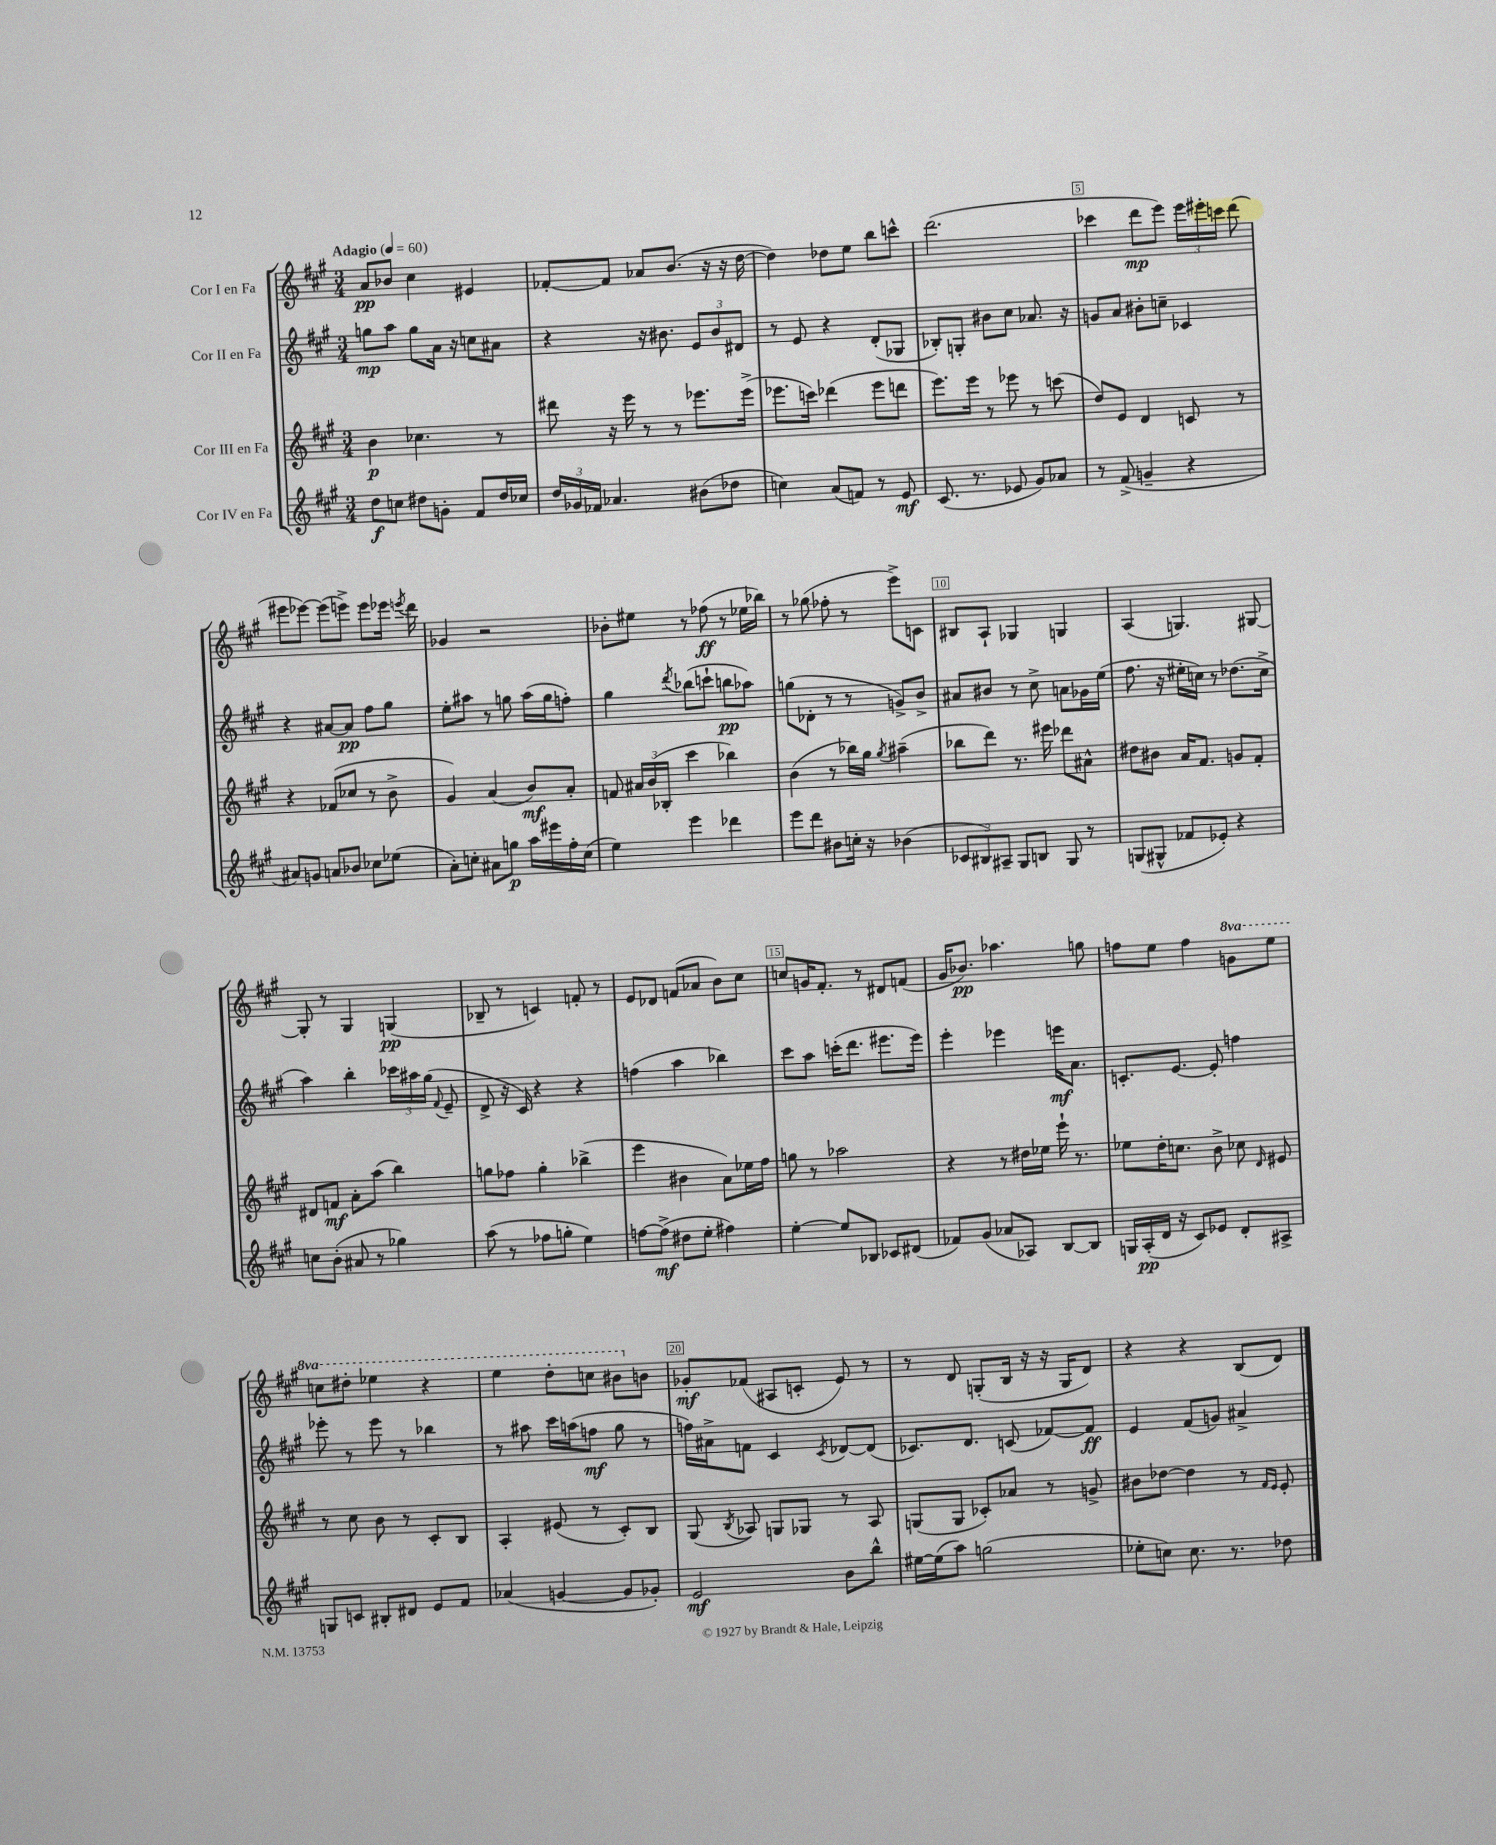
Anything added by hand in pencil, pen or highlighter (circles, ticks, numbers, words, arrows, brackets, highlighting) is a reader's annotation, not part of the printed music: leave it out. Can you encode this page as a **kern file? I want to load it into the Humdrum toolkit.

**kern	**kern	**kern	**kern
*staff4	*staff3	*staff2	*staff1
*clefG2	*clefG2	*clefG2	*clefG2
*k[f#c#g#]	*k[f#c#g#]	*k[f#c#g#]	*k[f#c#g#]
*M3/4	*M3/4	*M3/4	*M3/4
*MM60	*MM60	*MM60	*MM60
8dd	4b	8gg	8a
8cc	.	8aa	8b-
8dd#	4.cc-	8gg	4cc#
8g'	.	16a	.
.	.	16r	.
8f#	.	8cc	4e#
16dd#	8r	8a#	.
16cc-	.	.	.
=	=	=	=
24dd	8ddd#	4r	[8f-'
24g-	.	.	.
24f-	.	.	.
4.a-	16r	.	8f-]
.	16eee	.	.
.	8r	16r	8a-
.	.	8.b#	.
.	8r	.	(8.b
(8b#	8.eee-	12e	.
.	.	.	16r
.	.	12b#	.
8dd-	.	.	16r
.	.	12d#	.
.	(16eee-^	.	[16dd
=	=	=	=
4cc)	8.eee-	8r	4dd])
.	.	8e	.
.	16ccc)	.	.
(8a	(4ddd-	4r	8dd-
8f)	.	.	8ee
8r	8eee-	(8d'	8bb
8e	8ddd	8G-	8ccc^^
=	=	=	=
(8.c#	8.eee)	8B-')	(2.ddd
.	.	8G'	.
8.r	16eee	.	.
.	8r	8b#	.
8e-	8eee-	8cc#	.
8g#)	8r	8.a-	.
8a-	(8ccc	.	.
.	.	16r	.
=	=	=	=
8r	8dd)	8g	4ccc-
(8f#^	8e	8a	.
4g~	4d	8b#'	8ddd
.	.	8cc~	8eee)
4r	8c	4c-	24eee
.	.	.	24eee#'
.	.	.	24ccc
.	8r	.	(8ddd
=	=	=	=
8a#)	4r	4r	8eee#
8g	.	.	[8eee-)
8a	(8f-	[8a#	(8eee-]
8b-	8cc-	8a#]	8eee^)
8cc-	8r	8ff#	8eee
(8ee-	8b^	8gg#	16eee-
.	.	.	8qeee
.	.	.	16ddd
=	=	=	=
8a')	4g#)	8ee'	4g-
8cc'	.	8aa#	.
8a#	(4a	8r	2r
8gg	.	8gg	.
16aa	8b)	(16aa#	.
16eee#	.	16gg	.
16ff#'	8a'	8ff')	.
(16cc	.	.	.
=	=	=	=
4ee)	8f	4gg#	8b-'
.	24a#	.	8ee#
.	(24b	.	.
.	24B-'	.	.
.	.	8qddd	.
4eee	4ccc#	(8bb-	8r
.	.	8ccc`	(8ff-
4ddd-	4bb-)	8bb	8r
.	.	8aa-)	16ee-
.	.	.	16bb-)
=	=	=	=
8eee	(4b	(8gg	8r
8ddd	.	8d-'	(8gg-
8b#	8r	8r	8ff-'
16cc'	16bb-)	8r	8r
16r	16gg#	.	.
.	8qgg#	.	.
(4b-	(4aa#~	8g^)	8eee^)
.	.	8b^	8c
=	=	=	=
12c-	8bb-	8a#	8B#
12B#)	.	.	.
.	8ddd)	8b#	8A`
12A#~	.	.	.
8G#	8.r	8r	4G-
8B	.	8cc#^	.
.	16eee#	.	.
8G#	8ddd-	8a	4G
8r	8a#^^	16g-	.
.	.	(16ee	.
=	=	=	=
(8G	8dd#	8.ff#	(4A
8G#^^	8b#	.	.
.	.	16r	.
8f-	16a	16ee#'	4.G)
.	8.f#	16cc)	.
8e-')	.	8r	.
4r	8g	(8.dd-	.
.	8f#'	.	[8G#
.	.	16cc^	.
=	=	=	=
8cc	8d#	4aa)	8G#']
(8b'	8f	.	8r
8a#	8a'	4bb'	4G#
8r	(8aa	.	.
4gg-)	4bb)	24ccc-	(4G
.	.	24aa#	.
.	.	(24gg#	.
.	.	8qqf#	.
.	.	8e~	.
=	=	=	=
(8aa	8gg	8d^	8B-~
8r	8ff-	16r	8r
.	.	16c#)	.
8ff-	4gg'	4r	4c)
8gg'	.	.	.
4ee)	(4bb-^	4r	8f'
.	.	.	8r
=	=	=	=
[8ff	4eee	(4ff	8e
(8ff^]	.	.	8d-
8dd#	4b#	4aa	(8f
8ee'	.	.	8a-
4ff#)	8a)	4bb-)	8b)
.	16ee-	.	8cc#
.	16ff#	.	.
=	=	=	=
[4ee'	8gg	8ccc#	8cc
.	8r	8aa	16g
.	.	.	8.f#'
8ee]	2aa-	(16ccc'	.
.	.	8.ddd	.
8B-	.	.	8r
8c-	.	8.eee#	8d#
(8d#	.	.	(8f
.	.	16eee#)	.
=	=	=	=
8f-)	4r	4eee'	16g#
.	.	.	8.b-)
(8g#	.	.	.
8a-	8r	4eee-	4.aa-
8A-)	16dd#	.	.
.	16ee-	.	.
[8B	16eee`	16eee	.
.	8.r	8.a	.
8B]	.	.	8gg
=	=	=	=
16G	8ee-	8.c'	8ff
(16A'	.	.	.
16d	16dd'	.	8ee
16r	8.cc	[8.e	.
8c#)	.	.	4ff
8e-	8b^	8e']	.
8d'	8cc-	4ff	8gg
.	16qqd	.	.
8A#^	8e#	.	8eee
=	=	=	=
8G	8r	8eee-'	8ccc
8c	8cc#	8r	8ddd#'
8B#'	8b	8eee-	4eee-
8d#	8r	8r	.
8e	8c#'	4bb-	4r
8f#	8B	.	.
=	=	=	=
(4a-	4A'	8r	4eee
.	.	8aa#	.
[4g	(8e#	16ccc#	8ddd'
.	.	(16aa	.
.	8r	8ff	8ccc
8g]	8c#')	8gg#	8bb#
8g-')	8B	8r	8b
=	=	=	=
2e	(8G#	16ff)	8g-'
.	.	16a#^	.
.	8qB	.	.
.	8A-)	8f	(8f-
.	8G	4c#	8A#
.	8G-	.	8c'
.	.	8qc#	.
8b	8r	[8d-	8e)
8bb^^	8A-	(8d-]	8r
=	=	=	=
[16ee#	(8G	8.c-)	8r
(16ee#]	.	.	.
8aa)	8G	.	8d
.	.	8.d	.
(2gg	8c-')	.	(8G'
.	8a-	(8c	16B
.	.	.	16r
.	8r	[8f-)	16r
.	.	.	16G
.	8g^	8f-]	8d)
=	=	=	=
8ee-'	8b#	4e	4r
8cc)	[8dd-	.	.
8.cc	4dd-]	(8f#	4r
.	.	8g)	.
8.r	.	.	.
.	8r	4a#^	(8B
.	16qqf#	.	.
.	16qqe	.	.
8dd-	8e'	.	8d)
==	==	==	==
*-	*-	*-	*-
